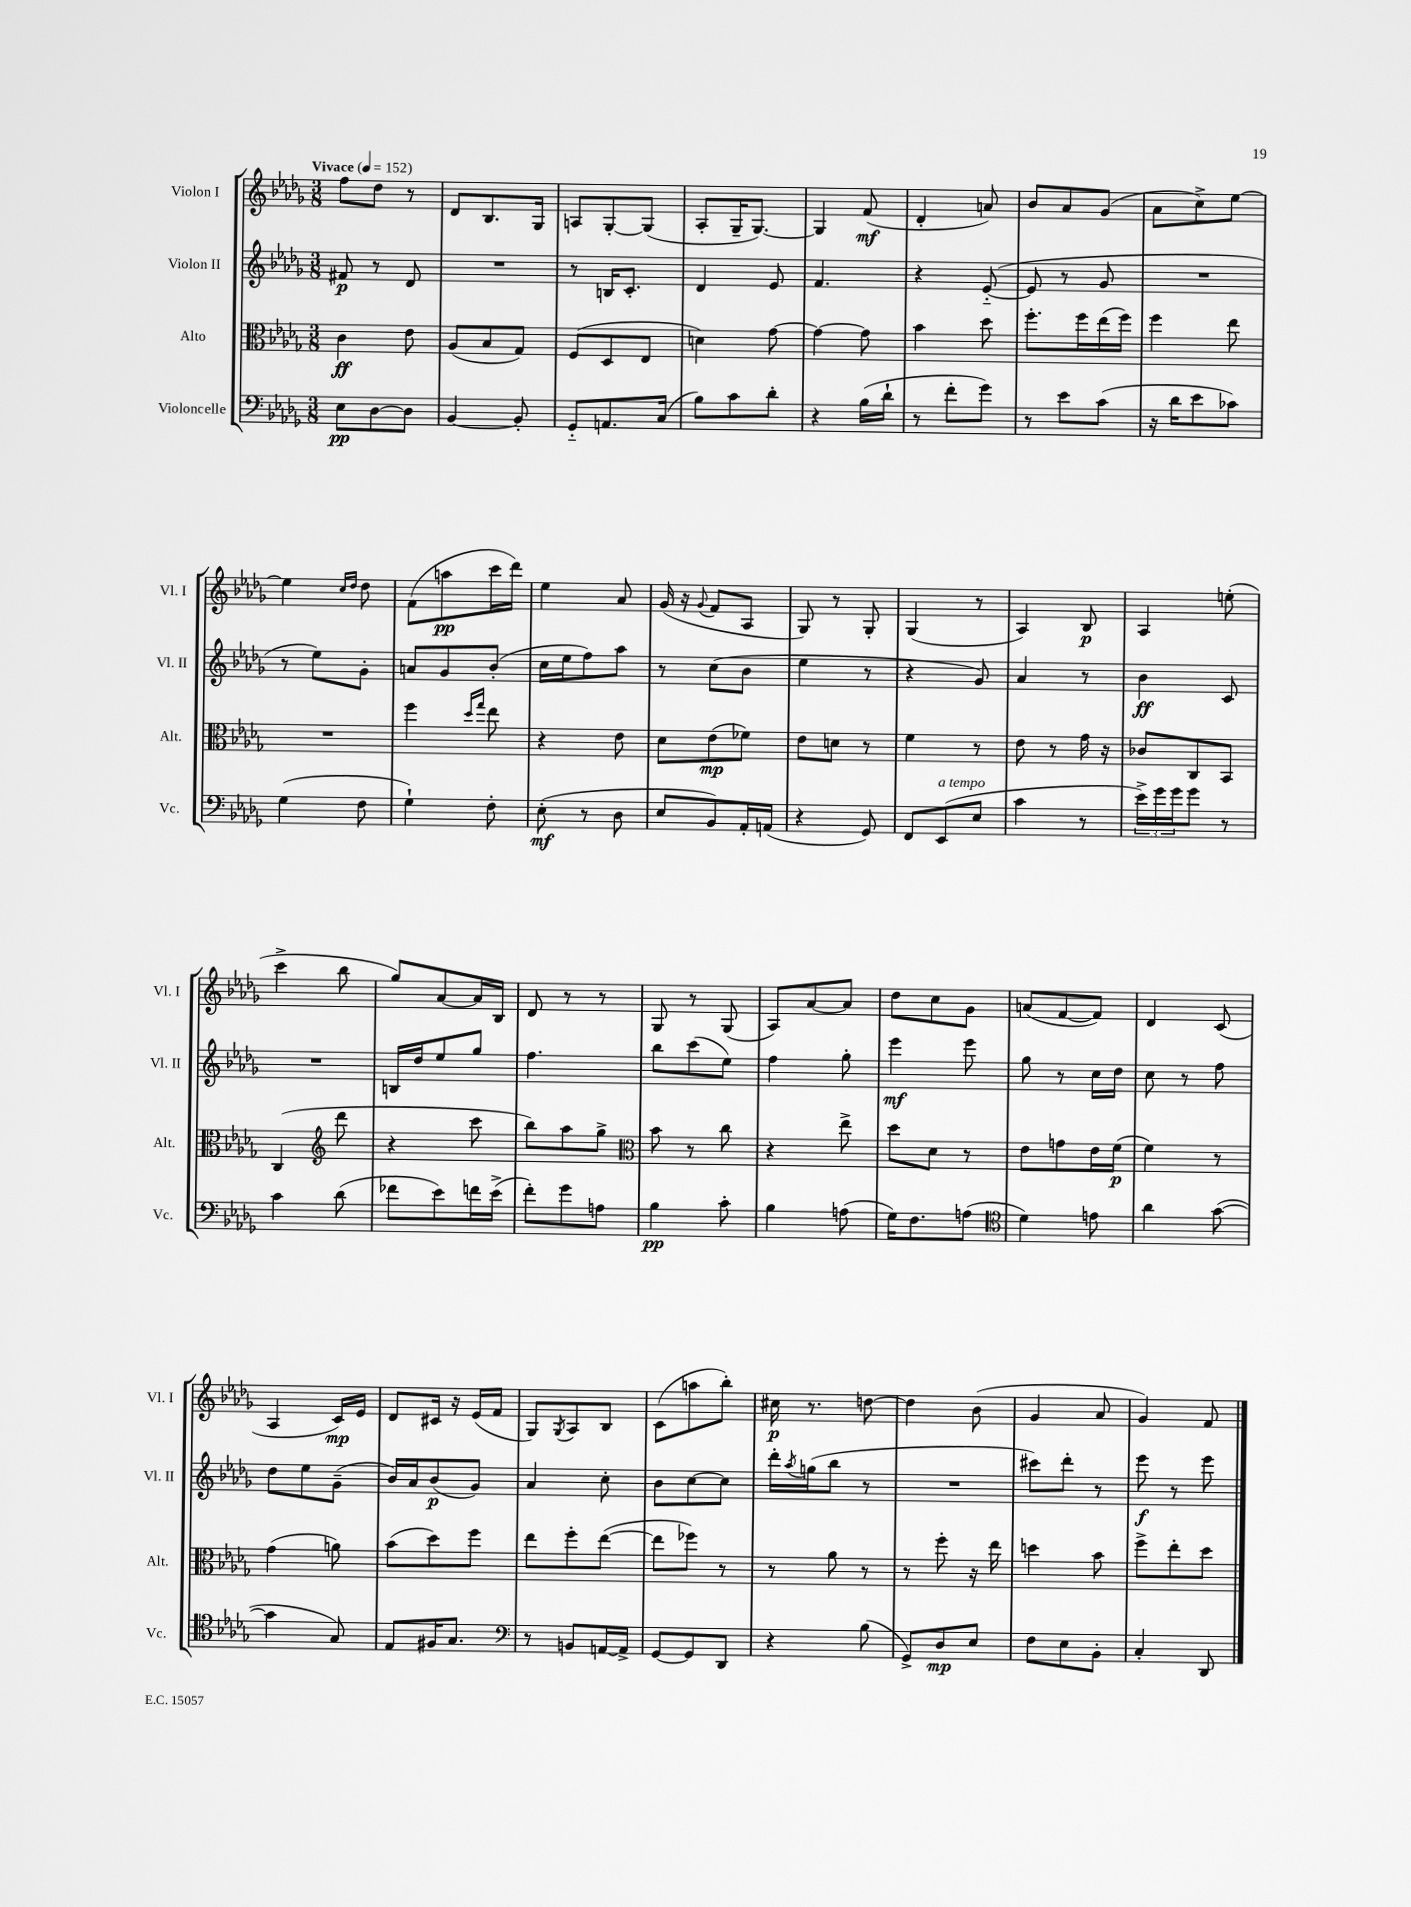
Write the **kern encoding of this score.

**kern	**kern	**kern	**kern
*staff4	*staff3	*staff2	*staff1
*clefF4	*clefC3	*clefG2	*clefG2
*k[b-e-a-d-g-]	*k[b-e-a-d-g-]	*k[b-e-a-d-g-]	*k[b-e-a-d-g-]
*M3/8	*M3/8	*M3/8	*M3/8
*MM152	*MM152	*MM152	*MM152
8E-\L	4c\	8f#/	8ff\L
[8D-\	.	8r	8dd-\J
8D-\]J	8e-\	8d-/	8r
=	=	=	=
[4BB-/	(8A-/L	4.r	8d-/L
.	8B-/	.	8.B-/
8BB-'/]	8G-/J)	.	.
.	.	.	16G-/Jk
=	=	=	=
8GG-'~/L	(8F/L	8r	8A/L
8.AA/	8D-/	16B/LK	[8G-'/
.	.	8.c'/J	.
.	8E-/J	.	(8G-/]J
(16C/Jk	.	.	.
=	=	=	=
8B-\L)	4d\)	4d-/	8A-'/L
8c\	.	.	16G-~/K
.	.	.	[8.G-/J)
8d-'\J	[8g-\	8e-/	.
=	=	=	=
4r	4g-\_	4.f/	4G-/]
(16B-\LL	8g-\]	.	(8f/
16d-`\JJ	.	.	.
=	=	=	=
8r	4b-\	4r	4d-'/
8f'\L	.	.	.
8g-\J)	8dd-\	([8e-'~/	8a/)
=	=	=	=
8r	8.ff'\L	8e-/]	8b-/L
8e-\L	.	8r	8a-/
.	16ff\L	.	.
(8c\J	(16ee-\	8g-/	(8g-/J
.	16ff\JJ)	.	.
=	=	=	=
16r	4ff\	4.r	8a-\L
16d-\LK	.	.	.
8e-\	.	.	8cc^\)
8c-\J)	8ee-\	.	[8ee-\J
=	=	=	=
(4G-\	4.r	8r	4ee-\]
.	.	8ee-\L)	.
.	.	.	16qqcc/LL
.	.	.	16qqdd-/JJ
8F\	.	8g-'\J	8dd-\
=	=	=	=
4G-`\)	4ff\	8a/L	(8f\L
.	.	8g-/	8aa\
.	16qqdd-/LL	.	.
.	16qqgg-/JJ	.	.
8F'\	8ee-\	(8b-'/J	16ccc\L
.	.	.	16ddd-\JJ)
=	=	=	=
(8E-'\	4r	16cc\LL	4ee-\
.	.	16ee-\J	.
8r	.	8ff\)	.
8D-\	8e-\	8aa-\J	8a-/
=	=	=	=
8E-/L	8d-\L	8r	(16g-/
.	.	.	16r
.	.	.	8qqg-/
8BB-/)	(8e-\	(8cc\L	8f/L
16AA-'/L	8f-\J)	8b-\J	8A-/J
(16AA/JJ	.	.	.
=	=	=	=
4r	8e-\L	4ee-\	8G-/)
.	8d\J	.	8r
8GG-/)	8r	8r	8G-'/
=	=	=	=
8FF/L	4f\	4r	(4G-/
(8EE-/	.	.	.
8E-/J	8r	8g-/)	8r
=	=	=	=
4c\	8e-\	4a-/	4A-/)
.	8r	.	.
8r	16g-\	8r	8B-/
.	16r	.	.
=	=	=	=
24e-^\LL)	8c-/L	4b-\	4A-/
24g-\	.	.	.
24g-\J	.	.	.
8g-\J	8C/	.	.
8r	8BB-/J	8c/	(8ee'\
=	=	=	=
4c\	(4C/	4.r	4ccc^\
*	*clefG2	*	*
(8d-\	8ddd-\	.	8bb-\
=	=	=	=
8f-\L	4r	16B/LL	8gg-/L)
.	.	16dd-/J	.
8e-\)	.	8ee-/	[8a-/
16f\L	8ccc\	8gg-/J	16a-/]L
(16e-^\JJ	.	.	16B-/JJ
=	=	=	=
8f'\L)	8bb-\L)	4.ff\	8d-/
8g-\	8aa-\	.	8r
8A\J	8gg-^\J	.	8r
=	=	=	=
*	*clefC3	*	*
4B-\	8b-\	8bb-\L	8G-/
.	8r	(8ccc\	8r
8c'\	8cc\	8ee-\J)	(8G-/
=	=	=	=
4B-\	4r	4ff\	8A-/L)
.	.	.	[8a-/
(8A\	8ee-^\	8gg-'\	8a-/]J
=	=	=	=
16G-\LK)	8dd-\L	4eee-\	8dd-\L
8.F\	.	.	.
.	8d-\J	.	8cc\
(8A\J	8r	8eee-\	8g-\J
=	=	=	=
*clefC4	*	*	*
4d-\)	8e-\L	8gg-\	(8a/L
.	8g\	8r	[8f/
8e\	16e-\L	16cc\LL	8f/]J)
.	(16f\JJ	16dd-\JJ	.
=	=	=	=
4a-\	4f\)	8cc\	4d-/
.	.	8r	.
([8g-\	8r	8ff\	(8c/
=	=	=	=
4g-\]	(4g-\	8dd-\L	4A-/
.	.	8ee-\	.
8G-/)	8a\)	(8g-~\J	16c/LL)
.	.	.	16e-/JJ
=	=	=	=
8E-/L	(8b-\L	16b-/LL)	8d-/L
.	.	16a-/J	.
16F#/K	8dd-\)	(8b-/	16c#/Jk
8.G-/J	.	.	16r
.	8ff\J	8g-/J)	(16e-/LL
.	.	.	16f/JJ
=	=	=	=
*clefF4	*	*	*
8r	8ee-\L	4a-/	8G-/L)
.	.	.	8qG-/
8BB/L	8ff'\	.	8A-/
[16AA/L	([8ee-\J	8cc'\	8B-/J
16AA^/]JJ	.	.	.
=	=	=	=
[8GG-/L	8ee-\]L	8b-\L	(8c\L
8GG-/]	8ff-\J)	[8cc\	8aa\
8DD-/J	8r	8cc\]J	8bb-'\J)
=	=	=	=
4r	8r	16ddd-'\LL	16cc#\
.	.	8qaa-/	.
.	.	(16gg\J	8.r
.	8a-\	8bb-\J	.
(8B-\	8r	8r	[8dd\
=	=	=	=
8GG-^/L)	8r	4.r	4dd\]
8D-/	8ff'\	.	.
8E-/J	16r	.	(8b-\
.	16ee-\	.	.
=	=	=	=
8F\L	4dd\	8ccc#\L)	4g-/
8E-\	.	8ddd-'\J	.
8BB-'\J	8b-\	8r	8a-/
=	=	=	=
4C'/	8ff^\L	8eee-\	4g-/)
.	8ee-'\	8r	.
8DD-/	8dd-\J	8eee-\	8f/
==	==	==	==
*-	*-	*-	*-
